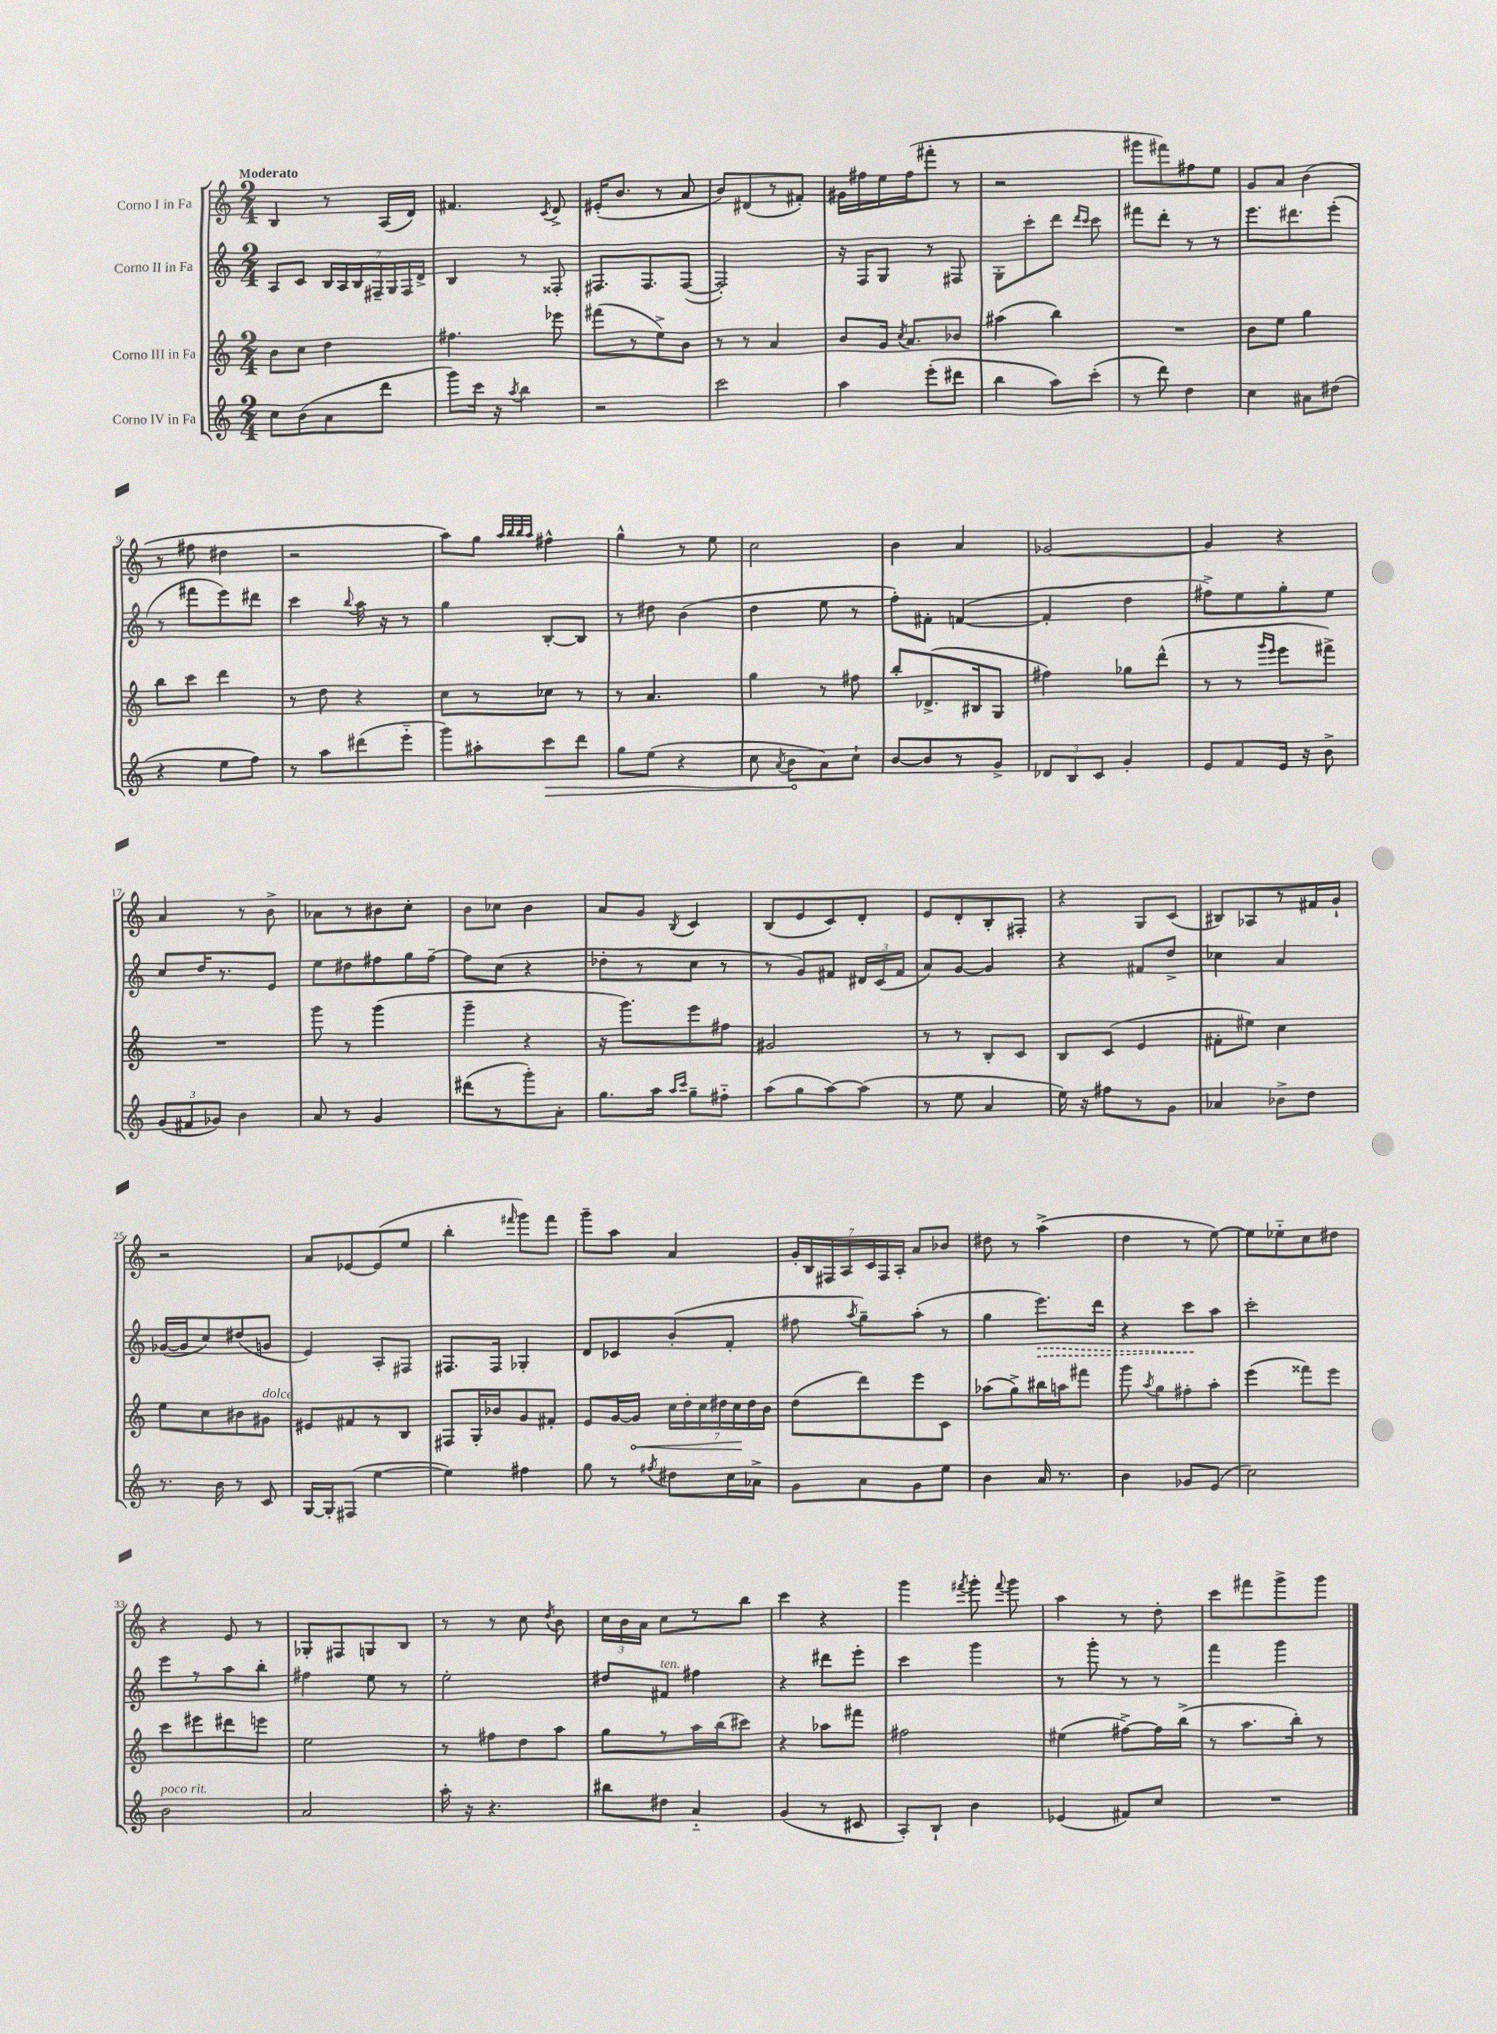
<<
\new StaffGroup <<
\new Staff = "s0" \with { instrumentName = "Corno I in Fa" } {
    \clef treble \key c \major \numericTimeSignature \time 2/4 \tempo "Moderato"
    \autoBeamOff b4 r8 a16[( d'16]) |
    fis'4. \acciaccatura { c'8 } d'8-> |
    eis'16[-.( b'8.] r8 a'8 |
    b'8[) dis'8( r8 fis'8]-.) |
    gis'16[ fis''16 e''16 fis''16( fis'''8]-. r8 |
    r2 |
    gis'''8[ fis'''8) fis''8 e''8] |
    g'8[ a'8] b'4( |
    r8 fis''8 dis''4 |
    r2 |
    a''8[) g''8] \grace { a''32[ b''32 b''32 a''32] } fis''4-^ |
    g''4-^ r8 e''8 |
    c''2 |
    b'4 a'4 |
    ges'2~ |
    ges'4 r4 |
    a'4 r8 b'8-> |
    aes'8[ r8 bis'8 c''8]-. |
    b'8[ ces''8] b'4 |
    a'8[ g'8] \acciaccatura { b8 } c'4 |
    b8[( e'8 c'8) d'8]-. |
    e'8[ d'8-. b8-. fis8]-. |
    r4 g8[ c'8]( |
    bis8[) aes8 r8 fis'16 g'16]-! |
    r2 |
    a'8[ ees'8~ ees'8( e''8] |
    b''4-. \grace { fis'''16 } g'''8[) fis'''8] |
    g'''8[-- a''8] a'4 |
    \tuplet 7/4 { g'16[-. b16 fis16 a16 c'16 fis16 a16]-. } a'8[ bes'8] |
    dis''8 r8 a''4->( |
    d''4 r8 e''8~) |
    e''8[ ees''8-_ c''8 dis''8] |
    r4 e'8 r8 |
    ges8[-. fis8 g8 b8] |
    r8 r8 c''8 \acciaccatura { d''8 } b'8 |
    \tuplet 3/2 { c''16[ b'16 a'16] } c''8[ r8 b''8] |
    c'''4 r4 |
    g'''4 \acciaccatura { fis'''8 } g'''8-. \appoggiatura { fis'''8 } g'''8 |
    a''4 r8 d''8-. |
    c'''8[ fis'''8 g'''8-> g'''8] \bar "|." |
}
\new Staff = "s1" \with { instrumentName = "Corno II in Fa" } {
    \clef treble \key c \major \numericTimeSignature \time 2/4
    \autoBeamOff a8[ c'8] \tuplet 7/4 { b16[ a16 b16 fis16-- g16 fis16 d'16]-> } |
    b4 r8 fisis8-. |
    fis8.[ fis8. fis8]~( |
    fis2-.) |
    r16 f16[ g8] r8 fis8 |
    g8[-. c'''8-. d'''8] \grace { d'''16[ c'''16] } c'''8 |
    fis'''8[ d'''8]-. r8 r8 |
    e'''8.[ dis'''8. e'''8]-.( |
    r8 fis'''8[ e'''8) dis'''8] |
    c'''4 \appoggiatura { b''8 } a''16 r16 r8 |
    g''4 b8[~-. b8] |
    r8 dis''8 b'4( |
    d''4 e''8 r8 |
    f''8[-.) fis'8]-. f'4~( |
    f'4-. d''4 |
    fis''8[->) e''8 g''8-. e''8] |
    c''8[ d''16 r8. e'8] |
    e''8[ dis''8 fis''8 g''16 fis''16]~-- |
    fis''8[ c''8]( r4 |
    des''8[-. r8 c''8] r8 |
    r8 g'8[) fis'8] \tuplet 3/2 { dis'16[ c'16( fis'16] } |
    a'8[) g'8]~ g'4 |
    r4 fis'8[ d''8]-> |
    ces''4 a'4 |
    ges'16[~( ges'16 c''8) dis''8( g'8] |
    e'4) a8[-. fis8] |
    fis8.[ fis16] ges4-. |
    d'8[ ces'8 b'8-.( f'8]-. |
    fis''8 \acciaccatura { a''8 } g''8[--) a''8]-.( r8 |
    g''4 \once \override Hairpin.style = #'dashed-line e'''8.[\>) d'''16] |
    r4 c'''8[\! a''8] |
    c'''2-. |
    e'''8[ r8 a''8 b''8]-. |
    fis''4 e''8 r8 |
    e''2-. |
    dis''8[ fis'8]^\markup { \italic "ten." } fis''4 |
    r4 dis'''8[ e'''8]-. |
    c'''4 g'''4 |
    r8 g'''8-. r8 r8 |
    f'''4 g'''4 \bar "|." |
}
\new Staff = "s2" \with { instrumentName = "Corno III in Fa" } {
    \clef treble \key c \major \numericTimeSignature \time 2/4
    \autoBeamOff b'8[ c''8] d''4 |
    fis''4. ees'''8 |
    fis'''8[( r8 e''8->) b'8] |
    r8 r8 a'4 |
    b'8[ g'16] \acciaccatura { c''8 } a'8.[ bes'8] |
    ais''4( b''4) |
    R2 |
    b'8[ e''8] g''4 |
    b''8[ c'''8] d'''4 |
    r8 d''8 r4 |
    c''8[ r8 ces''8] r8 |
    r8 a'4. |
    g''4 r8 fis''8 |
    b''8[-. des'8.->( bis16 g8] |
    fis''4) ges''8[ d'''8]-^( |
    r8 r8 \grace { g'''16[ e'''16] } e'''8[ fis'''8]->) |
    R2 |
    g'''8 r8 g'''4( |
    g'''4-- r4 |
    r16 g'''8.[) e'''8 fis''8] |
    gis'2 |
    r8 r8 b8[-. c'8] |
    b8[ c'8]( e'4 |
    fis'8[-. eis''8]) c''4 |
    e''8[ c''8 bis'8 gis'8]^\markup { \italic "dolce" } |
    eis'8[ fis'8 r8 b8] |
    fis8[ g16-. bes'16 g'8 fis'8]-. |
    e'8[ g'16~ \once \override Hairpin.circled-tip = ##t g'16]\< \tuplet 7/4 { c''16[ d''16-. c''16 dis''16 c''16\! dis''16 b'16] } |
    d''8[( d'''8) e'''8 c'8] |
    aes''8[( g''8->) bis''16 a''16 fis'''8] |
    g'''8 \acciaccatura { a''8 } g''8[ fis''8-. a''8]-. |
    e'''4( fisis'''8[) e'''8] |
    c'''8[ eis'''8 dis'''8 e'''8] |
    e''2 |
    r8 fis''8[ d''8 a''8] |
    g''8[ r8 a''16 b''16( cis'''8]) |
    r4 aes''8[ fis'''8] |
    fis''2 |
    eis''4( fis''8[~->) fis''16 b''16]->( |
    r8 a''8.[ b''16]-.) r8 \bar "|." |
}
\new Staff = "s3" \with { instrumentName = "Corno IV in Fa" } {
    \clef treble \key c \major \numericTimeSignature \time 2/4
    \autoBeamOff c''8[ b'8( a'8 d'''8] |
    g'''8[) c'''16] r16 \acciaccatura { a''8 } b''4 |
    r2 |
    c'''2 |
    a''4 e'''8[-.( dis'''8] |
    b''4 a''8[) c'''8]-.( |
    r8 d'''8) d''4 |
    c''4 ais'8[ dis''8]( |
    r4 e''8[ f''8]) |
    r8 a''8[ dis'''8( e'''8]-_ |
    g'''8[) ais''8-. \once \override Hairpin.circled-tip = ##t c'''8\> d'''8] |
    g''8[ e''8]( r4 |
    c''8 \acciaccatura { a'8 } b'8[\! a'8) c''8]-! |
    b'8[~ b'8 r8 g'8]-> |
    \tuplet 3/2 { des'8[ b8 c'8] } g'4-. |
    e'8[ f'8 e'16] r16 b'8-> |
    \tuplet 3/2 { g'8[( fis'8 ges'8]) } b'4 |
    a'8 r8 g'4 |
    dis'''8[( r8 g'''8-.) a'8]-. |
    g''8.[ a''16] \grace { a''16[ c'''16] } g''8[-- fis''8]-_ |
    a''8[( g''8 a''8~) a''8]( |
    r8 e''8 a'4 |
    e''16) r16 fis''8[ r8 g'8] |
    aes'4 bes'8[-> d''8] |
    r8. b'16 r8 c'8 |
    g16[~ g16-. fis8]( e''4~ |
    e''4) fis''4 |
    g''8 r8 \acciaccatura { fis''8 } dis''8[ c''16 aes'16]-> |
    g'8[ a'8 g'8 e''8] |
    b'4 a'16 r8. |
    b'4 ges'8[ e'8]( |
    c''2) |
    b'2^\markup { \italic "poco rit." } |
    a'2 |
    a''16-. r16 r4. |
    bis''8[ dis''8] a'4-_ |
    g'4( r8 cis'8 |
    a8[-.) b8]-! b'4 |
    ees'4( fis'8[) c''8] |
    R2 \bar "|." |
}
>>
>>
